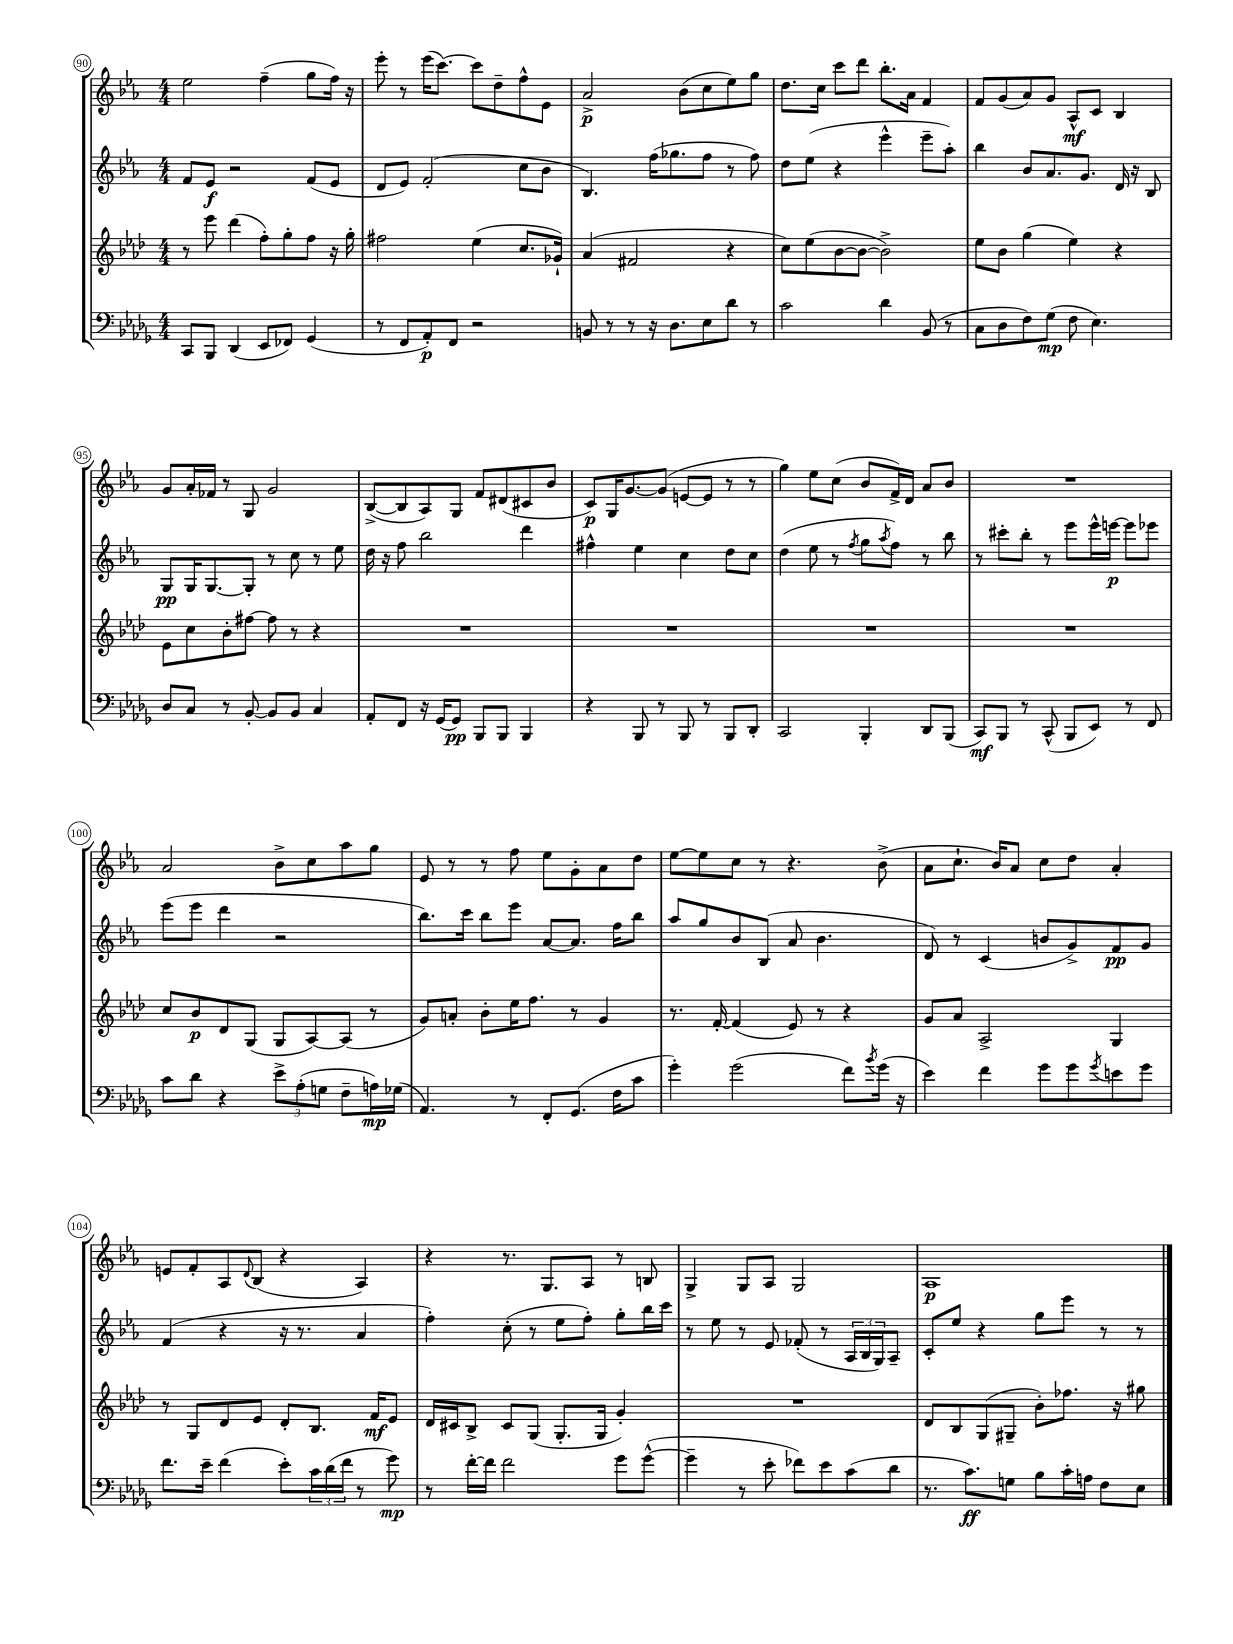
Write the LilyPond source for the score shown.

<<
\new StaffGroup <<
\new Staff = "s0" {
    \clef treble \key ees \major \numericTimeSignature \time 4/4
    ees''2 f''4--( g''8 f''16) r16 |
    ees'''8-. r8 ees'''16( c'''8.~) c'''8 d''8-- f''8-^ ees'8 |
    aes'2->\p bes'8( c''8 ees''8) g''8 |
    d''8. c''16 c'''8 d'''8 bes''8.-. aes'16 f'4 |
    f'8 g'8( aes'8) g'8 aes8-^\mf c'8 bes4 |
    g'8 aes'16-. fes'16 r8 g8 g'2 |
    bes8~->( bes8 aes8) g8 f'8 dis'8( cis'8 bes'8 |
    c'8\p) g16 g'8.~ g'8( e'8~ e'8 r8 r8 |
    g''4) ees''8 c''8( bes'8 f'16->) d'16 aes'8 bes'8 |
    R1 |
    aes'2 bes'8-> c''8 aes''8 g''8 |
    ees'8 r8 r8 f''8 ees''8 g'8-. aes'8 d''8 |
    ees''8~ ees''8 c''8 r8 r4. bes'8->( |
    aes'8 c''8.-! bes'16) aes'8 c''8 d''8 aes'4-. |
    e'8 f'8-. aes8 \appoggiatura { d'8 } bes8( r4 aes4) |
    r4 r8. g8. aes8 r8 b8 |
    g4-> g8 aes8 g2 |
    aes1\p \bar "|." |
}
\new Staff = "s1" {
    \clef treble \key ees \major \numericTimeSignature \time 4/4
    f'8 ees'8\f r2 f'8( ees'8 |
    d'8 ees'8) f'2-.( c''8 bes'8 |
    bes4.) f''16( ges''8. f''8 r8 f''8) |
    d''8 ees''8( r4 ees'''4-^ ees'''8-- aes''8-.) |
    bes''4 bes'8 aes'8. g'8. d'16 r16 bes8 |
    g8\pp g16 g8.~ g8-. r8 c''8 r8 ees''8 |
    d''16 r16 f''8 bes''2 d'''4 |
    fis''4-^ ees''4 c''4 d''8 c''8 |
    d''4( ees''8 r8 \acciaccatura { f''8 } g''8 \acciaccatura { aes''8 } f''8) r8 bes''8 |
    r8 cis'''8-. bes''8-. r8 ees'''8 ees'''16-^ e'''16~\p e'''8 ees'''8 |
    ees'''8( ees'''8 d'''4 r2 |
    bes''8.) c'''16 bes''8 ees'''8 aes'8~ aes'8. f''16 bes''8 |
    aes''8 g''8 bes'8 bes8( aes'8 bes'4. |
    d'8) r8 c'4( b'8 g'8->) f'8\pp g'8 |
    f'4( r4 r16 r8. aes'4 |
    f''4-.) c''8-.( r8 ees''8 f''8-.) g''8-. bes''16 c'''16 |
    r8 ees''8 r8 ees'8 fes'8-.( r8 \tuplet 3/2 { aes16 bes16 g16) } aes8-- |
    c'8-. ees''8 r4 g''8 ees'''8 r8 r8 \bar "|." |
}
\new Staff = "s2" {
    \clef treble \key aes \major \numericTimeSignature \time 4/4
    r8 ees'''8 des'''4( f''8-.) g''8-. f''8 r16 g''16-. |
    fis''2 ees''4( c''8. ges'16-!) |
    aes'4( fis'2 r4 |
    c''8) ees''8( bes'8~ bes'8~ bes'2->) |
    ees''8 bes'8 g''4( ees''4) r4 |
    ees'8 c''8 bes'8-. fis''8~ fis''8 r8 r4 |
    R1 |
    R1 |
    R1 |
    R1 |
    c''8 bes'8\p des'8 g8( g8 aes8~) aes8( r8 |
    g'8) a'8-. bes'8-. ees''16 f''8. r8 g'4 |
    r8. f'16~-. f'4( ees'8) r8 r4 |
    g'8 aes'8 aes2-> g4 |
    r8 g8 des'8 ees'8 des'8-. bes8. f'16\mf ees'8 |
    des'16 cis'16 bes8-> cis'8 g8( g8.-. g16 g'4-.) |
    R1 |
    des'8 bes8 g8( gis8-- bes'8-.) fes''8. r16 gis''8 \bar "|." |
}
\new Staff = "s3" {
    \clef bass \key des \major \numericTimeSignature \time 4/4
    c,8 bes,,8 des,4( ees,8 fes,8) ges,4( |
    r8 f,8 aes,8-.\p) f,8 r2 |
    b,8 r8 r8 r16 des8. ees8 des'8 r8 |
    c'2 des'4 bes,8( r8 |
    c8 des8 f8) ges8\mp( f8 ees4.) |
    des8 c8 r8 bes,8~-. bes,8 bes,8 c4 |
    aes,8-. f,8 r16 ges,16( ges,8\pp) bes,,8 bes,,8 bes,,4 |
    r4 bes,,8 r8 bes,,8 r8 bes,,8 des,8-. |
    c,2 bes,,4-. des,8 bes,,8( |
    c,8\mf) bes,,8 r8 c,8-^( bes,,8 ees,8) r8 f,8 |
    c'8 des'8 r4 \tuplet 3/2 { ees'8-> aes8-.( g8 } f8-- a16\mp) ges16( |
    aes,4.) r8 f,8-. ges,8.( f16 c'8 |
    ges'4-.) ges'2( f'8) \acciaccatura { bes'8 } ges'16( r16 |
    ees'4) f'4 ges'8 ges'8 \acciaccatura { ges'8 } e'8 ges'8 |
    f'8. ees'16-- f'4( ees'8-.) \tuplet 3/2 { c'16 des'16( f'16 } r8 ges'8\mp) |
    r8 f'16~-. f'16 f'2 ges'8 ges'8~-^( |
    ges'4-- r8 ees'8-. fes'8) ees'8 c'8( des'8 |
    r8. c'8.\ff) g8 bes8 c'16-. a16 f8 ees8 \bar "|." |
}
>>
>>
\layout { \context { \Score currentBarNumber = #90 \override BarNumber.stencil = #(make-stencil-circler 0.1 0.3 ly:text-interface::print) } }
